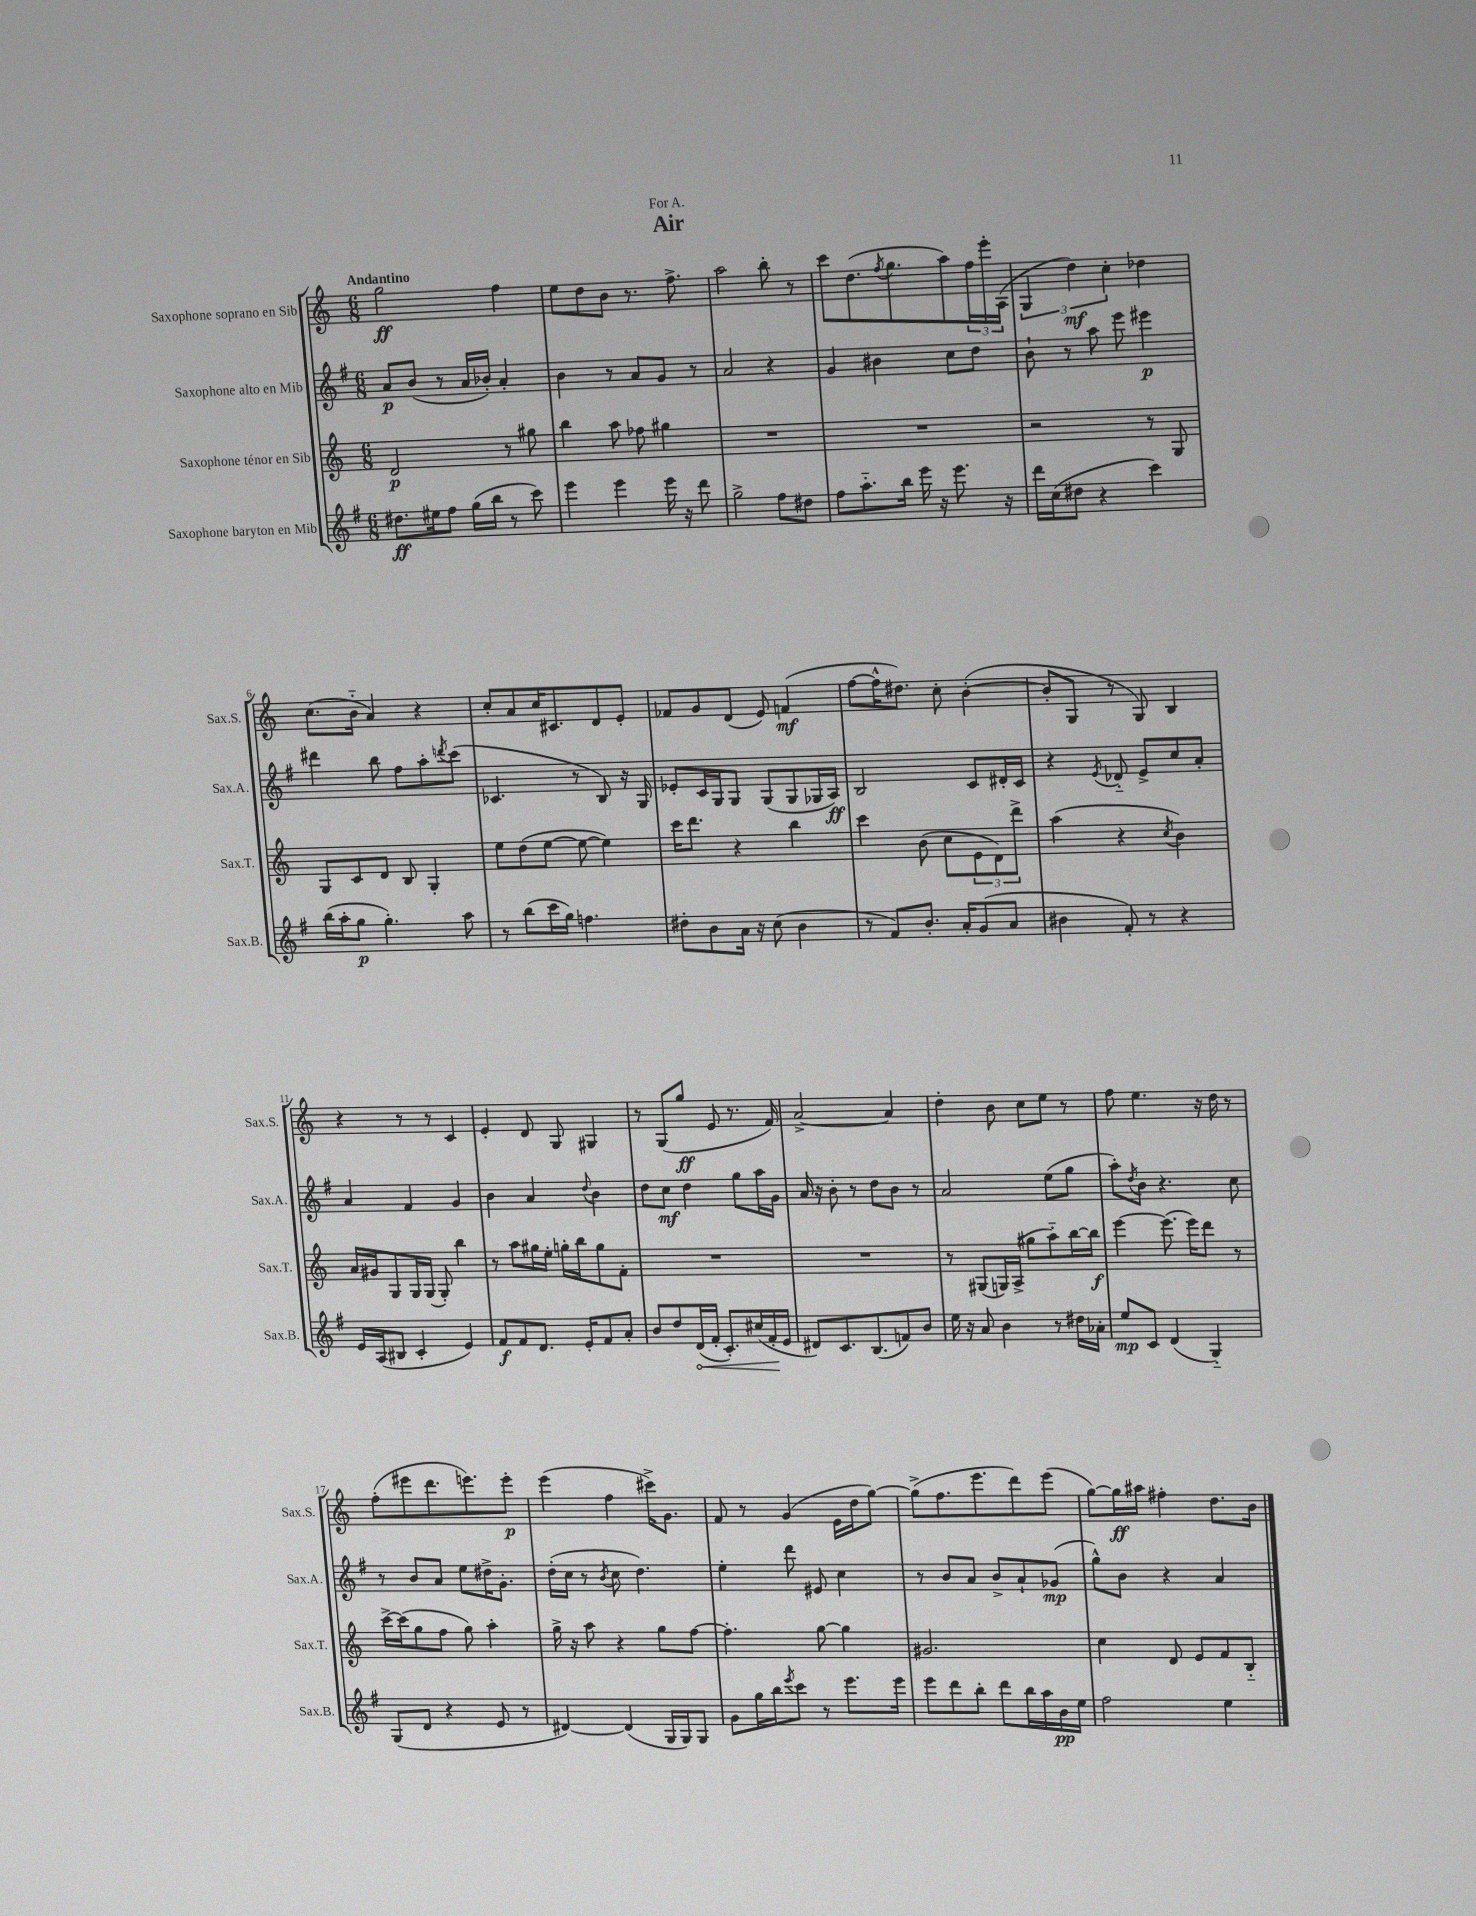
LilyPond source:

\header { title = "Air" dedication = "For A." }
<<
\new StaffGroup <<
\new Staff = "s0" \with { instrumentName = "Saxophone soprano en Sib" shortInstrumentName = "Sax.S." } {
    \clef treble \key c \major \numericTimeSignature \time 6/8 \tempo "Andantino"
    g''2\ff f''4 |
    e''8 d''8 b'8 r8. f''8.-> |
    a''2 b''8-. r8 |
    c'''8 d''8.( \acciaccatura { f''8 } g''8. a''8) \tuplet 3/2 { f''16 e'''16-. a16( } |
    \tuplet 3/2 { g4 d''4\mf) c''4-. } des''4 |
    c''8.( b'16-_ a'4) r4 |
    c''8-. a'8 c''16 cis'8. d'8 e'8-. |
    fes'8 g'8 d'8( e'8) f'4\mf( |
    f''8~ f''16-^ dis''8.) c''8-. b'4~-.( |
    b'8-. g8 r8 g8) b4 |
    r4 r8 r8 c'4 |
    e'4-. d'8 g8 gis4 |
    r8 g8( g''8\ff e'8 r8. f'16) |
    a'2~-> a'4 |
    d''4-. b'8 c''8 e''8 r8 |
    f''8 e''4. r16 d''16 r8 |
    f''8-.( eis'''8 d'''8. e'''8.) e'''8-.\p |
    e'''4( f''4 cis'''16->) g'8. |
    f'8 r8 g'4( e'16 d''16 g''8~) |
    g''8->( f''8. e'''8. d'''8) e'''8( |
    g''8~) g''16\ff ais''16 fis''4-. d''8. b'16 \bar "|." |
}
\new Staff = "s1" \with { instrumentName = "Saxophone alto en Mib" shortInstrumentName = "Sax.A." } {
    \clef treble \key g \major \numericTimeSignature \time 6/8
    a'8\p b'8( r8 a'16 bes'16-.) a'4-. |
    b'4 r8 a'8 g'8 r8 |
    a'2 r4 |
    g'4 bis'4 c''8 d''8 |
    b'8-! r8 a''8 e'''8 eis'''4\p |
    dis'''4 b''8 fis''8 a''8-. \acciaccatura { d'''8 } c'''8( |
    ces'4. r8 b8) r16 g16 |
    ees'8-. c'16 g16 g8 g8( g8 ges16 a16\ff) |
    b2 c'8 dis'16-. c'16 |
    r4 \acciaccatura { e'8 } des'8-_ e'8-> c''8 a'8-. |
    a'4 fis'4 g'4 |
    b'4 a'4 \appoggiatura { d''8 } b'4 |
    d''8 c''8\mf d''4 g''8 a''16 g'16 |
    a'16 r16 b'8-. r8 d''8 b'8 r8 |
    a'2 e''8( g''8 |
    a''8-.) \acciaccatura { d''8 } b'8 r4. c''8 |
    r8 b'8 a'8 e''8 dis''16-> g'8.-. |
    d''16-.( c''16 r8 \acciaccatura { b'8 } c''8 d''4.) |
    e''4-. d'''8 eis'8 c''4 |
    r8 b'8 a'8 b'8-> a'8-! ges'8\mp( |
    g''8-^) b'8 r4 a'4 \bar "|." |
}
\new Staff = "s2" \with { instrumentName = "Saxophone ténor en Sib" shortInstrumentName = "Sax.T." } {
    \clef treble \key c \major \numericTimeSignature \time 6/8
    d'2\p r8 gis''8 |
    b''4 a''8 fes''8 gis''4 |
    R2. |
    R2. |
    r2 r8 g8 |
    g8 c'8 d'8 b8 g4-. |
    e''8 d''8( e''8~ e''8~ e''4) |
    c'''16 d'''8. r4 b''4 |
    c'''4 b'8( c''8 \tuplet 3/2 { e'8 d'8) d'''8-> } |
    a''4( r4 \acciaccatura { c''8 } b'4) |
    a'16 gis'16 g8 g16 g16( g8-.) b''4 |
    r8 a''8 gis''16 e''16-. g''16-. b''16 g''8 f'8-. |
    R2. |
    R2. |
    r8 gis8( g16) a16->( gis''8 a''8-_) b''16~ b''16\f |
    e'''4~ e'''8.( e'''16) d'''8 r8 |
    c'''16~-> c'''16( g''8 f''8 g''8) a''4-. |
    g''16-> r16 a''8 r4 g''8 f''8~ |
    f''4.-. g''8~ g''4 |
    gis'2. |
    c''4 d'8 e'8 f'8 b8-_ \bar "|." |
}
\new Staff = "s3" \with { instrumentName = "Saxophone baryton en Mib" shortInstrumentName = "Sax.B." } {
    \clef treble \key g \major \numericTimeSignature \time 6/8
    dis''8.\ff eis''16 fis''8 g''16( b''16 r8 c'''8) |
    e'''4 e'''4 e'''16 r16 d'''8 |
    g''2-> fis''8 dis''8 |
    fis''8 a''8.-_ b''16 e'''16 r16 e'''8. r16 |
    d'''16 c''16( dis''8 r4 c'''4) |
    b''16( a''16-. g''8\p g''4.-.) a''8 |
    r8 b''8( c'''16 g''16) f''4. |
    dis''8-. b'8 a'16 r16 c''8( b'4 |
    r8 fis'8) b'8.-. a'16-. g'8( a'8 |
    bis'4 fis'8-.) r8 r4 |
    e'16 a16( bis8 c'4-. e'4) |
    fis'8\f fis'8 d'8. e'16-. fis'8 a'8-. |
    b'8 d''8 \once \override Hairpin.circled-tip = ##t d'16\<( fis'16-. c'8.-.) cis''16( fis'16-.\! e'16 |
    dis'8) c'8. b8.( f'8) b'8 |
    e''16 r16 a'8 b'4 r8 dis''16 aes'16-. |
    e''8\mp c'8 d'4( g4-_) |
    g8( d'8 r4 e'8 r8 |
    dis'4~) dis'4( g16 g16) g8 |
    g'8 g''16 b''16 \acciaccatura { e'''8 } c'''8 r8 e'''8. e'''16 |
    e'''8 d'''8 b''8-. d'''8 b''16 a''16 b'16\pp e''16 |
    fis''2 e''4 \bar "|." |
}
>>
>>
